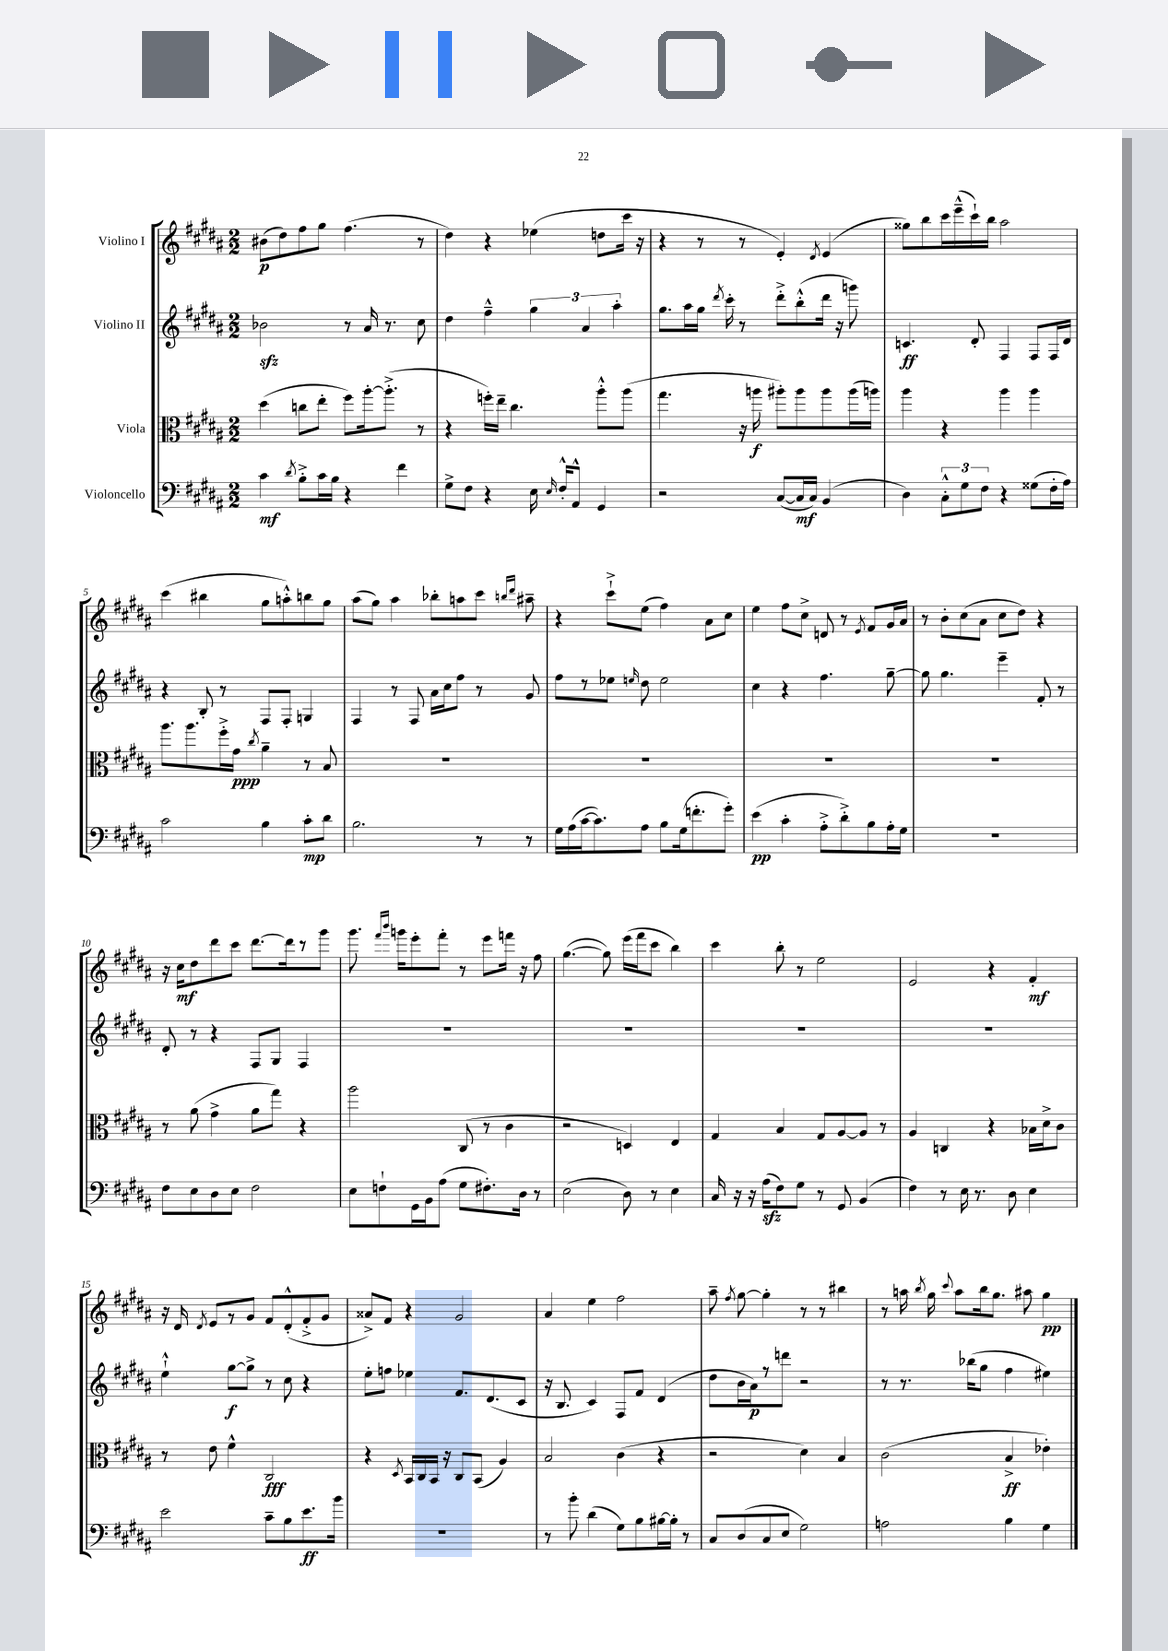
<<
\new StaffGroup <<
\new Staff = "s0" \with { instrumentName = "Violino I" } {
    \clef treble \key b \major \numericTimeSignature \time 2/2
    \autoBeamOff bis'8[\p( dis''8) fis''8 gis''8] fis''4.( r8 |
    dis''4) r4 ees''4( d''8[ cis'''16] r16 |
    r4 r8 r8 e'4-.) \acciaccatura { dis'8 } e'4( |
    gisis''8[) b''8 cis'''16 e'''16---^( cis'''16-!) b''16] ais''2 |
    cis'''4( bis''4 gis''8[ a''8-.-^) b''8 gis''8] |
    ais''8[( gis''8]) ais''4 bes''8[-. a''8 cis'''8] \grace { b''16[ dis'''16] } ais''8-- |
    r4 cis'''8[-!-> e''8]( fis''4) ais'8[ cis''8] |
    e''4 fis''8[ cis''8]-> d'8 r8 \acciaccatura { e'8 } fis'8[ gis'16 ais'16] |
    r8 b'8[-. cis''8( ais'8] cis''8[ dis''8]) r4 |
    r16 cis''16[\mf dis''8 dis'''8 cis'''8] dis'''8.[~ dis'''16 r8 gis'''8] |
    gis'''8. \grace { fis'''16[ b'''16] } g'''16[ e'''8-. fis'''8]-. r8 e'''8[ f'''16] r16 fis''8 |
    gis''4.~( gis''8) e'''16[( fis'''16 cis'''8] b''4) |
    cis'''4 b''8-. r8 e''2 |
    e'2 r4 fis'4-.\mf |
    r16 dis'16 \acciaccatura { dis'8 } e'8[ r8 gis'8] fis'8[ dis'8-.-^( fis'8-.-> gis'8] |
    aisis'8[->) fis'8] r4 gis'2 |
    ais'4 e''4 fis''2 |
    ais''8-- \acciaccatura { fis''8 } gis''8~ gis''4-. r8 r8 bis''4 |
    r8 a''16 \acciaccatura { b''8 } gis''16 \appoggiatura { cis'''8 } a''8[ b''16 gis''8.] ais''8 gis''4\pp \bar "|." |
}
\new Staff = "s1" \with { instrumentName = "Violino II" } {
    \clef treble \key b \major \numericTimeSignature \time 2/2
    \autoBeamOff bes'2\sfz r8 ais'16 r8. cis''8 |
    dis''4 fis''4---^ \tuplet 3/2 { gis''4 ais'4 ais''4-. } |
    gis''8.[ ais''16 gis''16] \acciaccatura { dis'''8 } cis'''16-. r8 dis'''8[-.-> b''8-.-^( dis'''16] r16 g'''8) |
    c'4.\ff dis'8-. fis4 fis8[ fis16 dis'16] |
    r4 b8-. r8 fis8[ fis8]-. g4 |
    fis4 r8 fis8 ais'16[ cis''16 fis''8] r8 gis'8 |
    fis''8[ r8 ees''8] \grace { e''16 } dis''8 e''2 |
    cis''4 r4 fis''4. gis''8~-- |
    gis''8 gis''4. e'''4-- fis'8-. r8 |
    dis'8-. r8 r4 fis8[ gis8] fis4 |
    R1 |
    R1 |
    R1 |
    R1 |
    e''4-!-^ gis''8[~\f gis''8]-> r8 cis''8 r4 |
    e''8[-. f''8] ees''4 fis'8.[ dis'8.( cis'8] |
    r16 b8. cis'4) fis8[ fis'8] dis'4( |
    dis''8[ b'16 ais'16\p) r8 d'''8] r2 |
    r8 r8. bes''16[( gis''8] fis''4 eis''4) \bar "|." |
}
\new Staff = "s2" \with { instrumentName = "Viola" } {
    \clef alto \key b \major \numericTimeSignature \time 2/2
    \autoBeamOff dis''4( c''8[ e''8]-. fis''8[) ais''16~-. ais''8.]-.->( r8 |
    r4 f''16[-.) e''16]-- cis''4. ais''8[-.-^ ais''8]( |
    gis''4. r16 a''16\f ais''8[-.) ais''8 ais''8 ais''16( a''16]) |
    ais''4 r4 ais''4 ais''4 |
    ais''8.[ ais''8. fis''16-.-> gis'16]\ppp \acciaccatura { cis''8 } ais'4-- r8 b8 |
    R1 |
    R1 |
    R1 |
    R1 |
    r8 ais'8( gis'4-> ais'8[ gis''8]) r4 |
    ais''2 cis8( r8 cis'4 |
    r2 d4) e4 |
    gis4 b4 gis8[ ais8~ ais8] r8 |
    ais4 c4 r4 bes16[ dis'16-> cis'8] |
    r8 e'8 fis'4-^ cis2\fff |
    r4 \acciaccatura { dis8 } b,16[ cis16 b,16] r16 cis8[ b,8]( ais4) |
    b2 cis'4( r4 |
    r2 dis'4) b4 |
    cis'2( b4->\ff ees'4-.) \bar "|." |
}
\new Staff = "s3" \with { instrumentName = "Violoncello" } {
    \clef bass \key b \major \numericTimeSignature \time 2/2
    \autoBeamOff cis'4\mf \acciaccatura { dis'8 } b8[-.-> cis'16 b16] r4 fis'4 |
    gis8[-> fis8] r4 e16 \grace { e16 } fis16[-.-^ ais,8]-^ gis,4 |
    r2 cis8[~( cis16\mf cis16]) b,4( |
    dis4) \tuplet 3/2 { cis8[-.-^ gis8 fis8] } r4 gisis8[( fis16-. ais16]) |
    cis'2 b4 cis'8[-.\mp dis'8] |
    b2. r8 r8 |
    gis16[ ais16( cis'16~ cis'8.) ais8] b8[ gis16( f'8.-. gis'8]-.) |
    e'4\pp( cis'4-. ais8[-.-> dis'8-.->) b8 ais16-. gis16] |
    R1 |
    fis8[ e8 dis8 e8] fis2 |
    e8[ f8-! gis,16 b,16 ais8]( gis8[ fis8.-.) dis16] r8 |
    e2( dis8) r8 e4 |
    cis16 r16 r16 ais16[\sfz( fis8) gis8] r8 gis,8 b,4( |
    fis4) r8 e16 r8. dis8 e4 |
    e'2 cis'8[-- b8 e'8.\ff b'16] |
    R1 |
    r8 b'8-. dis'4( gis8[) b8 bis16~ bis16]-. r8 |
    cis8[ dis8( cis8 e8] gis2) |
    a2 b4 gis4 \bar "|." |
}
>>
>>
